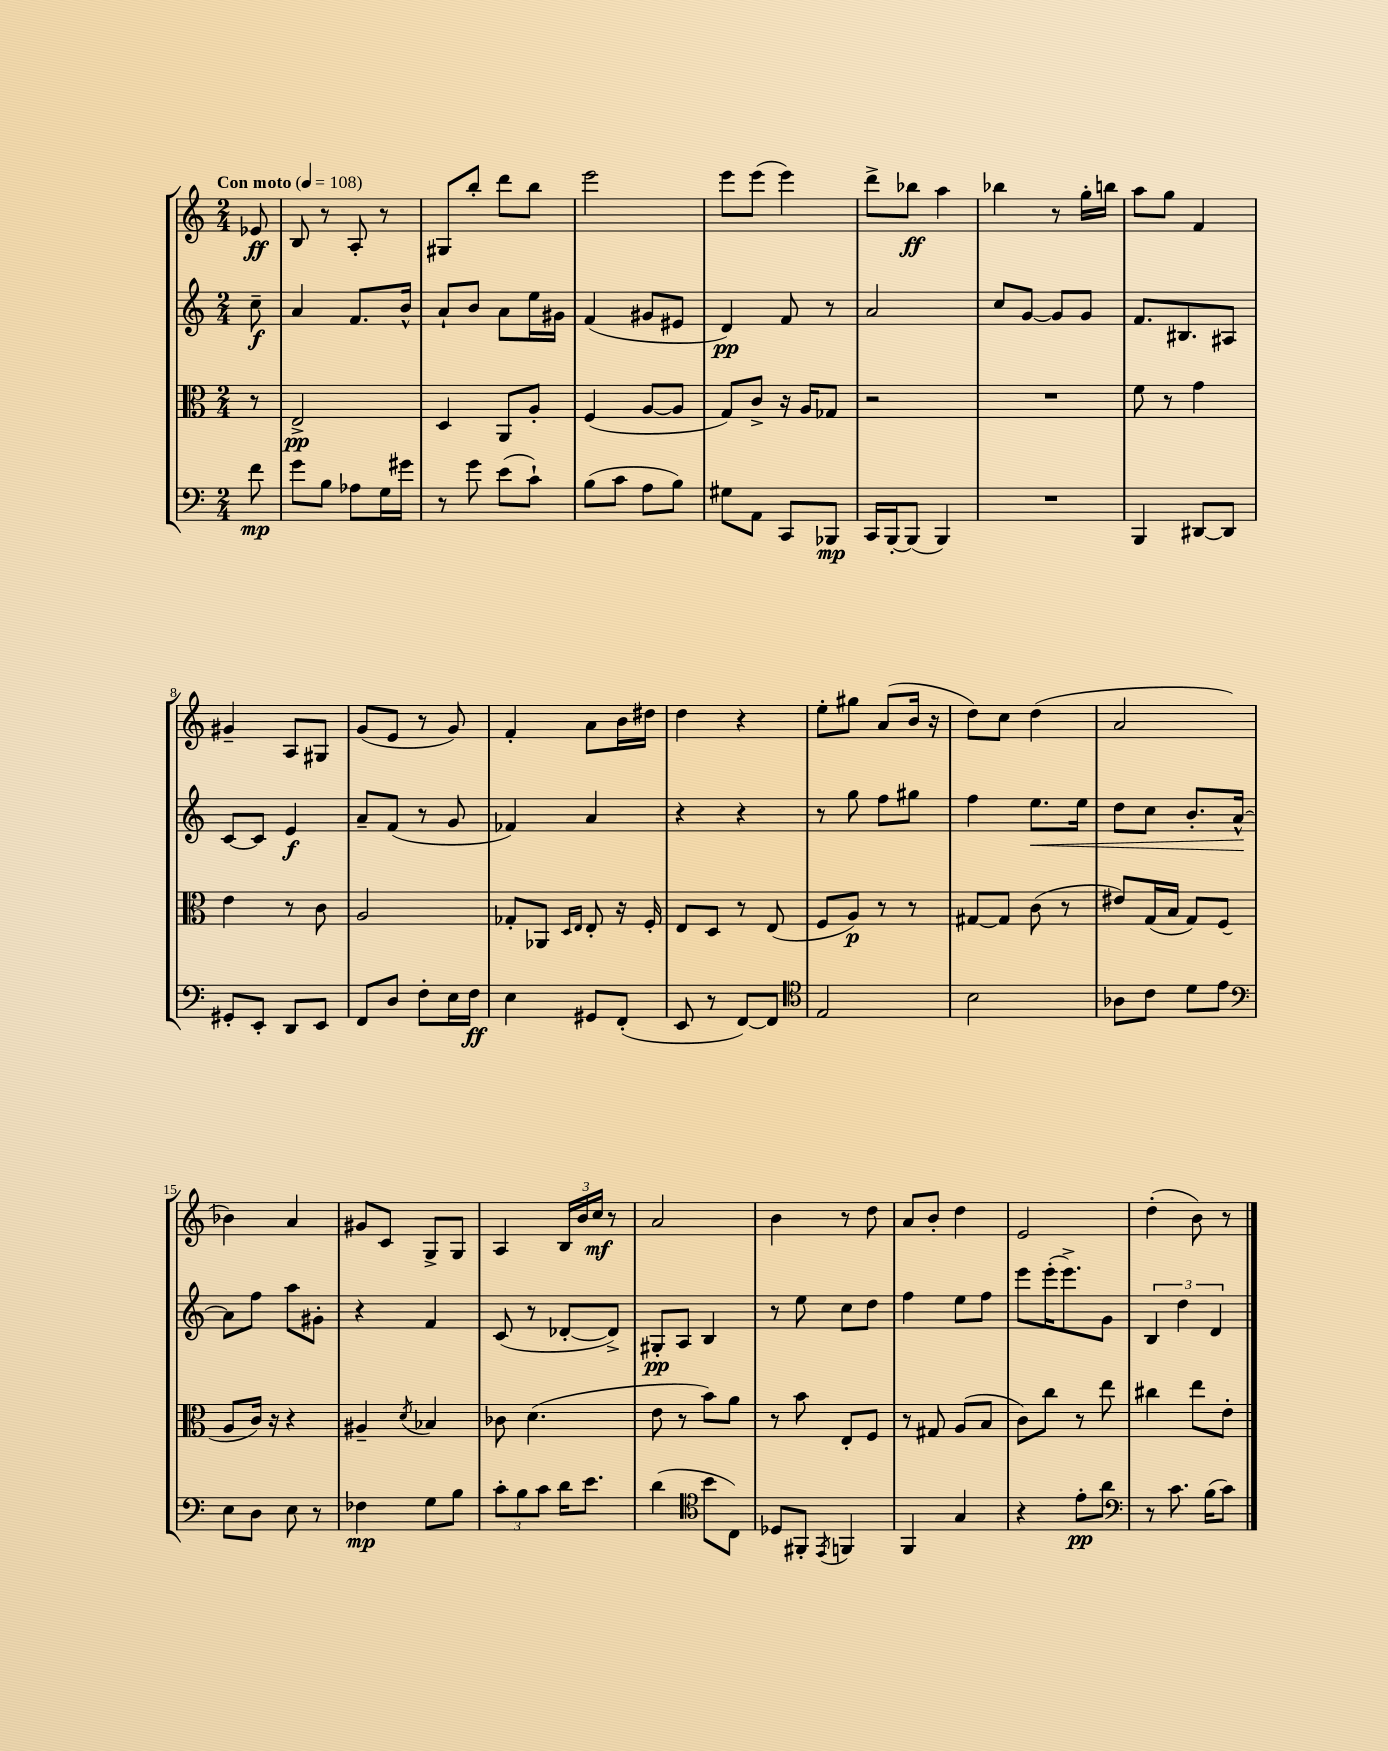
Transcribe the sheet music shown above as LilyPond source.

<<
\new StaffGroup <<
\new Staff = "s0" {
    \clef treble \key c \major \numericTimeSignature \time 2/4 \partial 8 \tempo "Con moto" 4 = 108
    ees'8\ff |
    b8 r8 a8-. r8 |
    gis8 b''8-. d'''8 b''8 |
    e'''2 |
    e'''8 e'''8( e'''4) |
    d'''8-> bes''8\ff a''4 |
    bes''4 r8 g''16-. b''16 |
    a''8 g''8 f'4 |
    gis'4-- a8 gis8 |
    g'8( e'8 r8 g'8) |
    f'4-. a'8 b'16 dis''16 |
    d''4 r4 |
    e''8-. gis''8 a'8( b'16 r16 |
    d''8) c''8 d''4( |
    a'2 |
    bes'4) a'4 |
    gis'8 c'8 g8-> g8 |
    a4 \tuplet 3/2 { b16 b'16 c''16\mf } r8 |
    a'2 |
    b'4 r8 d''8 |
    a'8 b'8-. d''4 |
    e'2 |
    d''4-.( b'8) r8 \bar "|." |
}
\new Staff = "s1" {
    \clef treble \key c \major \numericTimeSignature \time 2/4 \partial 8
    c''8--\f |
    a'4 f'8. b'16-^ |
    a'8-! b'8 a'8 e''16 gis'16 |
    f'4( gis'8 eis'8 |
    d'4\pp) f'8 r8 |
    a'2 |
    c''8 g'8~ g'8 g'8 |
    f'8. bis8. ais8 |
    c'8~ c'8 e'4\f |
    a'8-- f'8( r8 g'8 |
    fes'4) a'4 |
    r4 r4 |
    r8 g''8 f''8 gis''8 |
    f''4 e''8.\< e''16 |
    d''8 c''8 b'8.-. a'16~-^\! |
    a'8 f''8 a''8 gis'8-. |
    r4 f'4 |
    c'8( r8 des'8~-. des'8->) |
    gis8-.\pp a8 b4 |
    r8 e''8 c''8 d''8 |
    f''4 e''8 f''8 |
    e'''8 e'''16-.( e'''8.->) g'8 |
    \tuplet 3/2 { b4 d''4 d'4 } \bar "|." |
}
\new Staff = "s2" {
    \clef alto \key c \major \numericTimeSignature \time 2/4 \partial 8
    r8 |
    e2->\pp |
    d4 a,8 a8-. |
    f4( a8~ a8 |
    g8) c'8-> r16 a16 ges8 |
    r2 |
    R2 |
    f'8 r8 g'4 |
    e'4 r8 c'8 |
    a2 |
    ges8-. aes,8 \grace { d16 e16 } e8-. r16 f16-. |
    e8 d8 r8 e8( |
    f8 a8\p) r8 r8 |
    gis8~ gis8 c'8( r8 |
    eis'8) g16( b16 g8) f8( |
    a8 c'16) r16 r4 |
    ais4-- \acciaccatura { d'8 } bes4 |
    ces'8 d'4.( |
    e'8 r8 b'8) a'8 |
    r8 b'8 e8-. f8 |
    r8 gis8 a8( b8 |
    c'8) c''8 r8 e''8 |
    cis''4 e''8 e'8-. \bar "|." |
}
\new Staff = "s3" {
    \clef bass \key c \major \numericTimeSignature \time 2/4 \partial 8
    f'8\mp |
    g'8 b8 aes8 g16 gis'16 |
    r8 g'8 e'8( c'8-!) |
    b8( c'8 a8 b8) |
    gis8 a,8 c,8 bes,,8\mp |
    c,16 b,,16~-. b,,8( b,,4) |
    R2 |
    b,,4 dis,8~ dis,8 |
    gis,8-. e,8-. d,8 e,8 |
    f,8 d8 f8-. e16 f16\ff |
    e4 gis,8 f,8-.( |
    e,8 r8 f,8~) f,8 |
    \clef tenor e2 |
    b2 |
    aes8 c'8 d'8 e'8 |
    \clef bass e8 d8 e8 r8 |
    fes4\mp g8 b8 |
    \tuplet 3/2 { c'8-. b8 c'8 } d'16 e'8. |
    d'4( \clef tenor b'8 c8) |
    des8 fis,8-. \acciaccatura { e,8 } f,4 |
    f,4 g4 |
    r4 e'8-.\pp a'8 |
    \clef bass r8 c'8. b16( c'8) \bar "|." |
}
>>
>>
